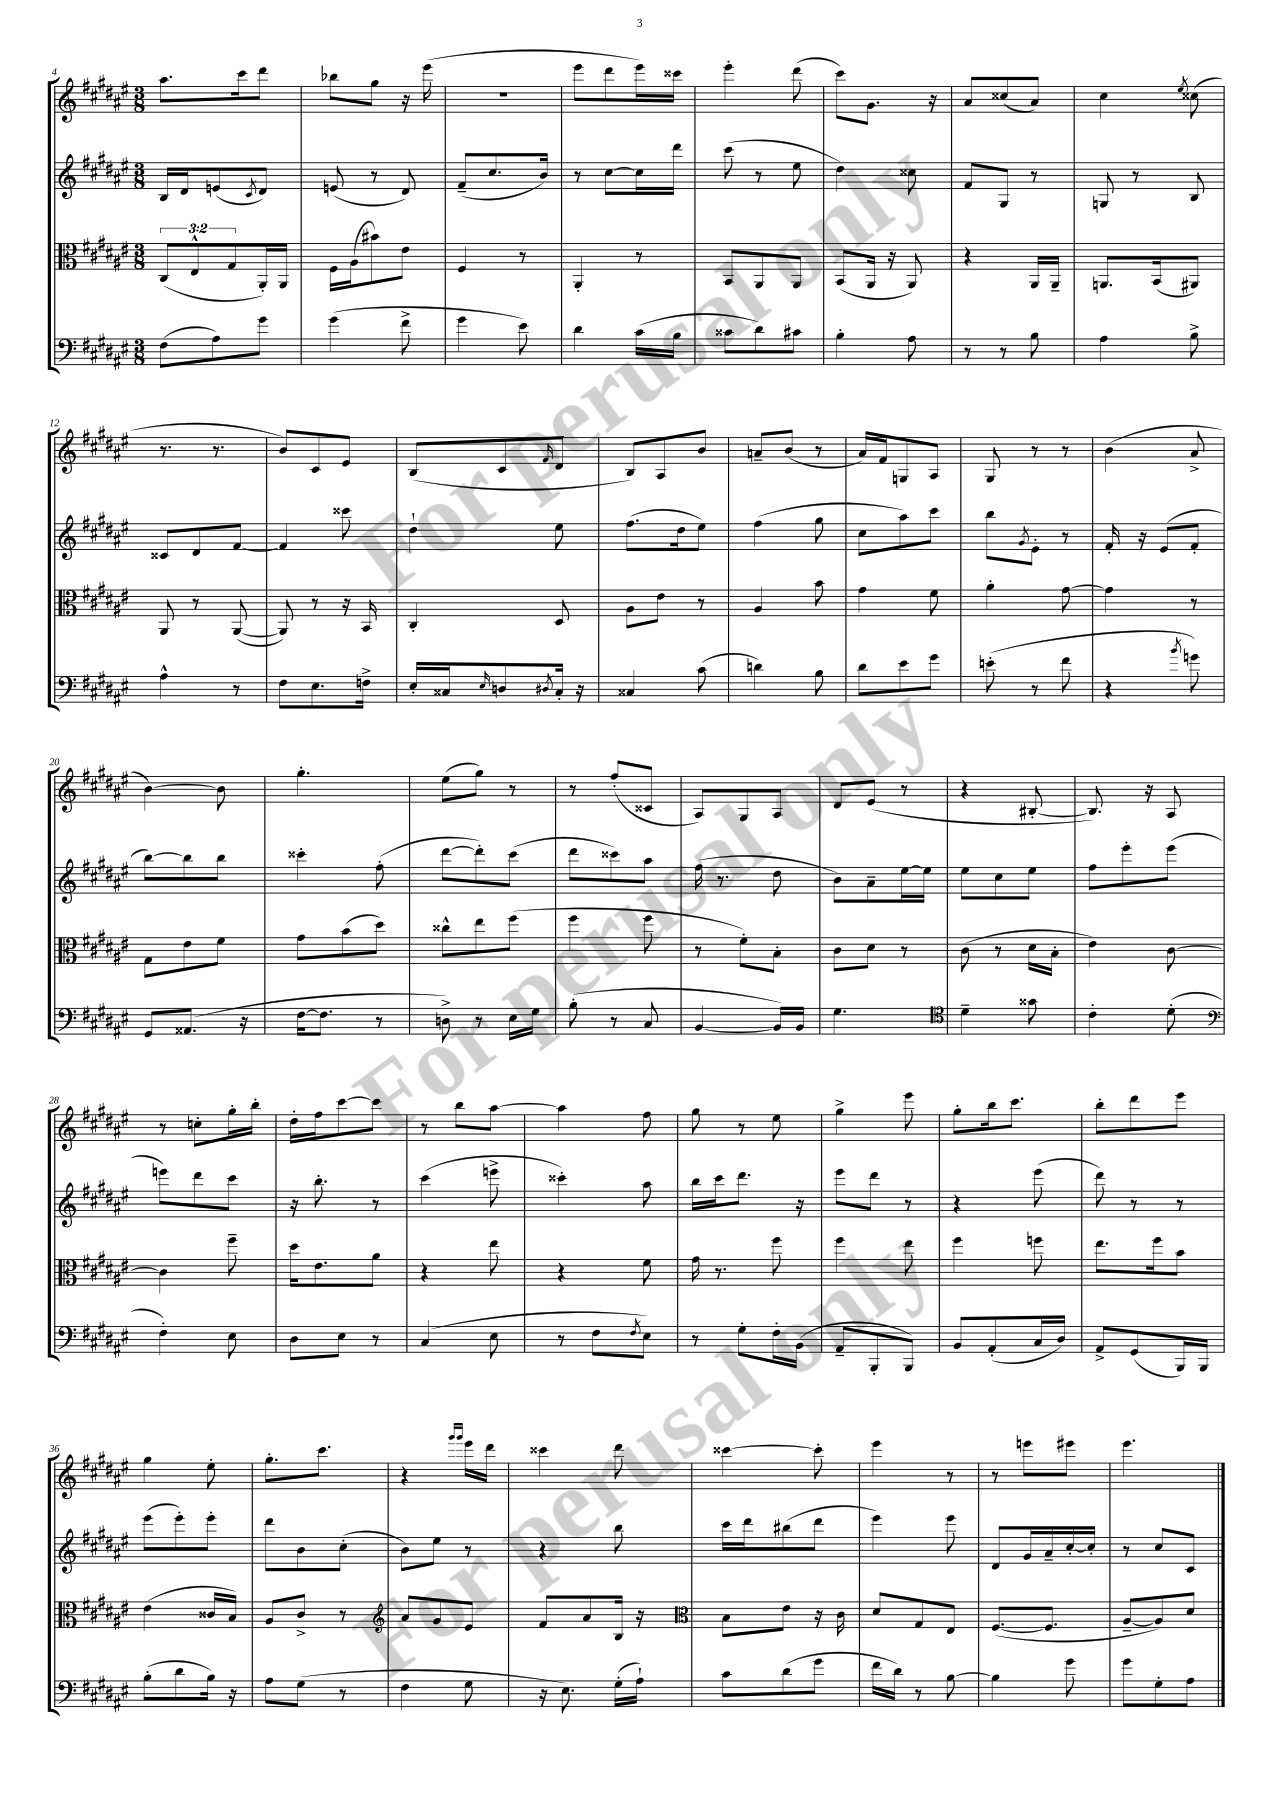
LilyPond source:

<<
\new StaffGroup <<
\new Staff = "s0" {
    \clef treble \key fis \major \numericTimeSignature \time 3/8
    ais''8. cis'''16 dis'''8 |
    bes''8 gis''8 r16 eis'''16( |
    R4. |
    eis'''8 dis'''8 eis'''16) cisis'''16 |
    eis'''4-. dis'''8( |
    cis'''8) gis'8. r16 |
    ais'8 cisis''8( ais'8) |
    cis''4 \acciaccatura { eis''8 } cisis''8( |
    r8. r8. |
    b'8) cis'8 eis'8 |
    b8( cis'8 \grace { fis'16 } dis'8 |
    b8) ais8 b'8 |
    a'8-- b'8( r8 |
    ais'16) fis'16 g8 ais8 |
    gis8 r8 r8 |
    b'4( ais'8-> |
    b'4~) b'8 |
    gis''4.-. |
    eis''8( gis''8) r8 |
    r8 fis''8-.( cisis'8 |
    ais8) gis8 ais8 |
    dis'8 eis'8( r8 |
    r4 bis8~-. |
    bis8.) r16 ais8 |
    r8 c''8-. gis''16-. b''16-. |
    dis''16-. fis''16 cis'''8~ cis'''8 |
    r8 b''8 ais''8~ |
    ais''4 fis''8 |
    gis''8 r8 eis''8 |
    gis''4-> eis'''8 |
    gis''8-. b''16 cis'''8. |
    b''8-. dis'''8 eis'''8 |
    gis''4 eis''8-. |
    gis''8.-. cis'''8. |
    r4 \grace { gis'''16 gis'''16 } eis'''16 dis'''16 |
    cisis'''4 dis'''8 |
    cisis'''4~ cisis'''8-. |
    eis'''4 r8 |
    r8 e'''8 eis'''8 |
    eis'''4. \bar "|." |
}
\new Staff = "s1" {
    \clef treble \key fis \major \numericTimeSignature \time 3/8
    b16 dis'16 e'8( \acciaccatura { cis'8 } dis'8) |
    e'8( r8 dis'8) |
    fis'8--( cis''8. b'16) |
    r8 cis''8~ cis''16 dis'''16 |
    cis'''8( r8 eis''8 |
    dis''4) cisis''8 |
    fis'8 gis8 r8 |
    g8 r8 b8 |
    cisis'8 dis'8 fis'8~ |
    fis'4 cisis'''8 |
    dis''4-! eis''8 |
    fis''8.( dis''16 eis''8) |
    fis''4( gis''8 |
    cis''8 ais''8) cis'''8 |
    b''8 \acciaccatura { gis'8 } eis'8-. r8 |
    fis'16-. r16 eis'8( fis'8-. |
    b''8~) b''8 b''8 |
    cisis'''4-. fis''8-.( |
    dis'''8~ dis'''8-.) cis'''8( |
    dis'''8 cisis'''8) ais''8 |
    fis''16( r8. dis''8 |
    b'8) ais'8-- eis''16~ eis''16 |
    eis''8 cis''8 eis''8 |
    fis''8 eis'''8-. eis'''8( |
    e'''8) dis'''8 cis'''8 |
    r16 b''8.-. r8 |
    cis'''4( e'''8-> |
    cisis'''4-.) ais''8 |
    b''16 cis'''16 dis'''8. r16 |
    eis'''8 dis'''8 r8 |
    r4 eis'''8( |
    dis'''8) r8 r8 |
    eis'''8( eis'''8-.) eis'''8-. |
    dis'''8 b'8 cis''8-.( |
    b'8) eis''8 r8 |
    r4 b''8 |
    cis'''16 dis'''16 bis''8( dis'''8 |
    eis'''4) eis'''8 |
    dis'8 gis'16 ais'16-- cis''16~-. cis''16-. |
    r8 cis''8 cis'8 \bar "|." |
}
\new Staff = "s2" {
    \clef alto \key fis \major \numericTimeSignature \time 3/8 \override Staff.TupletNumber.text = #tuplet-number::calc-fraction-text
    \tuplet 3/2 { cis8( eis8-^ gis8 } ais,16-.) ais,16 |
    fis16 ais16( bis'8) eis'8 |
    fis4 r8 |
    ais,4-. r8 |
    b,8 ais,8 ais,8 |
    b,8( ais,16 r16 ais,8) |
    r4 ais,16 ais,16-- |
    a,8. b,16( ais,8) |
    ais,8 r8 ais,8~( |
    ais,8) r8 r16 b,16 |
    cis4-. dis8 |
    ais8 eis'8 r8 |
    ais4 b'8 |
    gis'4 fis'8 |
    ais'4-. gis'8~ |
    gis'4 r8 |
    gis8 eis'8 fis'8 |
    gis'8 b'8( dis''8) |
    cisis''8-^ eis''8 fis''8( |
    fis''4 fis''8 |
    r8 fis'8-.) b8-. |
    cis'8 dis'8 r8 |
    cis'8( r8 dis'16 b16-. |
    eis'4) cis'8~ |
    cis'4 fis''8-- |
    dis''16 eis'8. ais'8 |
    r4 eis''8 |
    r4 fis'8 |
    gis'16 r8. fis''8 |
    fis''4 eis''8 |
    fis''4 f''8 |
    eis''8. fis''16 b'8 |
    eis'4( cisis'16 b16) |
    ais8 cis'8-> r8 |
    \clef treble ais'8 gis'8 eis'8 |
    fis'8 ais'8 b16 r16 |
    \clef alto b8 eis'8 r16 cis'16 |
    dis'8 gis8 eis8 |
    fis8.~( fis8. |
    ais8~-- ais8) dis'8 \bar "|." |
}
\new Staff = "s3" {
    \clef bass \key fis \major \numericTimeSignature \time 3/8
    fis8( ais8) gis'8 |
    gis'4( fis'8-> |
    gis'4 eis'8) |
    dis'4 cis'16( b16 |
    cisis'8 dis'8) cis'8 |
    b4-. ais8 |
    r8 r8 b8 |
    ais4 b8-> |
    ais4-^ r8 |
    fis8 eis8. f16-> |
    eis16-. cisis16 \grace { eis16 } d8 \acciaccatura { dis8 } cisis16-. r16 |
    cisis4 cis'8( |
    d'4) b8 |
    dis'8 eis'8 gis'8 |
    e'8-.( r8 fis'8 |
    r4 \acciaccatura { b'8 } g'8) |
    gis,8 aisis,8.( r16 |
    fis16~ fis8. r8 |
    d8->) r8 eis16 gis16 |
    b8-.( r8 cis8 |
    b,4~ b,16) b,16 |
    gis4. |
    \clef tenor dis'4-- gisis'8 |
    cis'4-. dis'8-.( |
    \clef bass fis4-.) eis8 |
    dis8 eis8 r8 |
    cis4( eis8 |
    r8 fis8 \acciaccatura { fis8 } eis8) |
    r8 gis8-. fis16-. b,16( |
    ais,8-- b,,8-. b,,8) |
    b,8 ais,8-.( cis16 dis16) |
    ais,8-> gis,8( b,,16) b,,16 |
    b8-.( dis'8 b16) r16 |
    ais8 gis8( r8 |
    fis4 gis8 |
    r16 eis8.) gis16-.( ais16-!) |
    cis'8 dis'8( gis'8 |
    fis'16 dis'16) r8 b8~ |
    b4 gis'8 |
    gis'8 gis8-. ais8 \bar "|." |
}
>>
>>
\layout { \context { \Score currentBarNumber = #4 } }
